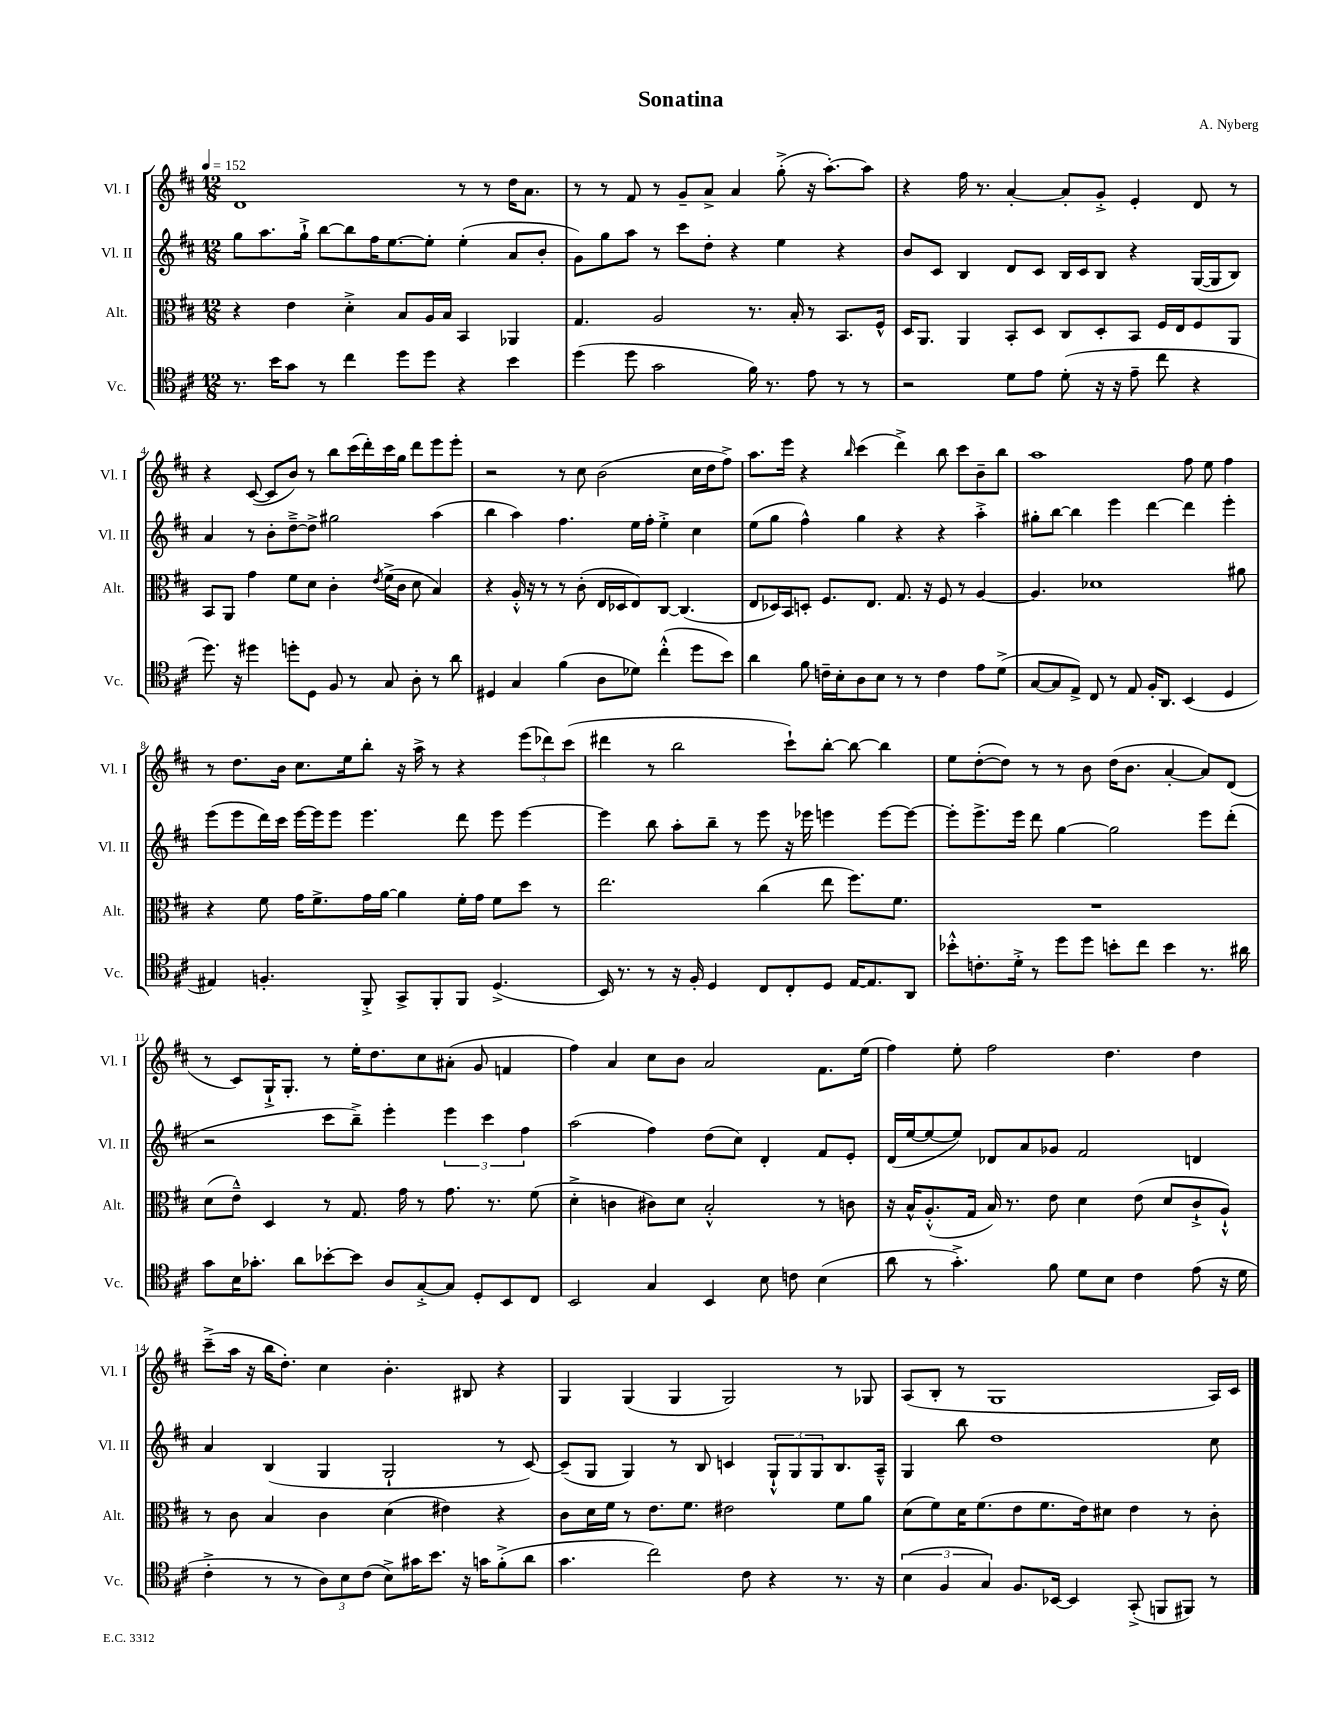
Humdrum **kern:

**kern	**kern	**kern	**kern
*part4	*part3	*part2	*part1
*staff4	*staff3	*staff2	*staff1
*I"Vc.	*I"Alt.	*I"Vl. II	*I"Vl. I
*I'Vc.	*I'Alt.	*I'Vl. II	*I'Vl. I
*clefC4	*clefC3	*clefG2	*clefG2
*k[f#c#]	*k[f#c#]	*k[f#c#]	*k[f#c#]
*M12/8	*M12/8	*M12/8	*M12/8
*MM152	*MM152	*MM152	*MM152
=1	=1	=1	=1
8.r	4r	8gg\L	1d
.	.	8.aa\	.
16b\KL	.	.	.
8g\J	4e\	.	.
.	.	16gg`^\Jk	.
8r	.	[8bb\L	.
4cc#\	4d'^\	8bb\]	.
.	.	16ff#\K	.
.	.	[8.ee\	.
8dd\L	8B/L	.	.
8dd\J	16A/L	8ee'\J]	.
.	16B/JJ	.	.
4r	4BB/	(4ee'\	8r
.	.	.	8r
4b\	4AA-X/	8a/L	16dd\KL
.	.	.	8.a\J
.	.	8b'/J	.
=2	=2	=2	=2
(4dd\	4.G/	8g\L)	8r
.	.	8gg\	8r
8dd\	.	8aa\J	8f#/
2g\	2A/	8r	8r
.	.	8ccc#\L	8g~/L
.	.	8dd'\J	8a^/J
.	.	4r	4a/
16f#\)	8.r	.	.
8.r	.	.	.
.	.	4ee\	(8gg'^\
.	16B'/	.	.
8e\	8r	.	16r
.	.	.	[8.aa'\L)
8r	8.BB/L	4r	.
8r	.	.	8aa\J]
.	16F#^^/Jk	.	.
=3	=3	=3	=3
2r	16D/KL	8b/L	4r
.	8.AA/J	.	.
.	.	8c#/J	.
.	4AA/	4B/	16ff#\
.	.	.	8.r
8d\L	8BB'/L	8d/L	[4a'/
8e\J	8D/J	8c#/J	.
(8d'\	8C#/L	16B/LL	8a'/L]
.	.	16c#/J	.
16r	8D'/	8B/J	8g'^/J
16r	.	.	.
8e~\	8BB/J	4r	4e'/
8cc#\	16F#/LL	.	.
.	16E/J	.	.
4r	8F#/	([16G/LL	8d/
.	.	16G/J]	.
.	8AA/J	8B/J)	8r
!!LO:LB:g=z
=4	=4	=4	=4
8.dd\)	8BB/L	4a/	4r
.	8AA/J	.	.
16r	.	.	.
4dd#X\	4g\	8r	([8c#/
.	.	8b'\L	8c#/L]
8ddn'\L	8f#\L	[8dd~^\	8b/J)
8D\J	8d\J	8dd^\J]	8r
8F#/	4c#'\	2gg#X\	8bb\L
8r	.	.	(16ccc#\L
.	.	.	16ddd'\)
.	8qe/	.	.
8G/	(16f#^\LL	.	16ccc#\
.	16c#\JJ	.	16gg\JJ
8A'\	8d\	.	8ddd\L
8r	4B/)	(4aa\	8eee\
8a\	.	.	8eee'\J
=5	=5	=5	=5
4D#X/	4r	4bb\	2r
4G/	16A'^^/	4aa\)	.
.	16r	.	.
.	8r	.	.
(4f#\	8r	4.ff#\	8r
.	(8c#'\	.	8cc#\
8A\L	16E/LL	.	(2b\
.	16D-X/J	.	.
8d-X\J)	8E/)	16ee\LL	.
.	.	16ff#'\JJ	.
(4cc#'^^\	[8C#/J	4ee'^\	.
.	(4.C#/]	.	.
8dd\L	.	4cc#\	16cc#\LL
.	.	.	16dd\J
8b\J)	.	.	8ff#^\J)
=6	=6	=6	=6
4a\	8E/L	(8ee\L	8.aa\L
.	16D-X/L)	8gg\J	.
.	16BB/J	.	16eee\Jk
8f#\	8Dn'/J	4ff#^^\)	4r
16cn~\LL	8.F#/L	.	.
16B'\J	.	.	.
.	.	.	16qqbb/
8A\	.	4gg\	(4ccc#\
.	8.E/J	.	.
8B\J	.	.	.
8r	8.G/	4r	4ddd^\)
8r	.	.	.
.	16r	.	.
4c\	8F#/	4r	8bb\
.	8r	.	8ccc#\L
8e\L	[4A/	4aa'^\	8b~\
(8d^\J	.	.	8bb\J
=7	=7	=7	=7
[8G/L	4.A/]	8gg#X'\L	1aa
8G/]	.	[8bb\J	.
8E^/J)	.	4bb\]	.
8C#/	1d-X	.	.
8r	.	4eee\	.
8E/	.	.	.
16F#'/KL	.	[4ddd\	.
8.AA/J	.	.	.
(4BB/	.	4ddd\]	8ff#\
.	.	.	8ee\
4D/	.	4eee'\	4ff#\
.	8a#X\	.	.
!!LO:LB:g=z
=8	=8	=8	=8
4E#X/)	4r	(8eee\L	8r
.	.	8eee\	8.dd\L
4.Fn'/	8f#\	16ddd\L)	.
.	.	16ccc#\JJ	16b\Jk
.	16g\KL	[16eee\LL	8.cc#\L
.	8.f#^\	16eee\J]	.
.	.	8eee\J	.
.	.	.	16ee\k
8FF#'^/	16g\L	4.eee\	8bb'\J
.	[16a\JJ	.	.
8GG^/L	4a\]	.	16r
.	.	.	16aa^\
8FF#'/	.	.	8r
8FF#/J	16f#'\LL	8ddd\	4r
.	16g\JJ	.	.
(4.D^/	8f#\L	8eee\	.
.	8dd\J	[4eee\	(12eee\L
.	.	.	12ddd-X\)
.	8r	.	.
.	.	.	(12ccc#\J
=9	=9	=9	=9
16BB/)	2.ee\	4eee\]	4ddd#X\
8.r	.	.	.
8r	.	8bb\	8r
16r	.	8aa'\L	2bb\
16F#'/	.	.	.
4D/	.	8bb~\J	.
.	.	8r	.
8C#/L	(4cc#\	8eee\	.
8C#'/	.	16r	8ccc#`\L)
.	.	16eee-X\	.
8D/J	8ee\	4eeen\	[8bb'\J
[16E/KL	8.ff#\L)	.	8bb\_
8.E/]	.	.	.
.	.	[8eee\L	4bb\]
.	8.f#\J	.	.
8AA/J	.	8eee\J_	.
=10	=10	=10	=10
8b-X'^^\L	1.r	8eee'\L]	8ee\L
8.cn'\	.	8.eee^\	([8dd'\
.	.	.	8dd\J])
16d'^\Jk	.	16eee\Jk	.
8r	.	8ddd\	8r
8dd\L	.	[4gg\	8r
8dd\J	.	.	8b\
8bn'\L	.	2gg\]	(16dd\KL
.	.	.	8.b\J
8cc#\J	.	.	.
4b\	.	.	[4a'/
8.r	.	8eee\L	8a/L])
.	.	(8ddd'\J	(8d/J
16a#X\	.	.	.
!!LO:LB:g=z
=11	=11	=11	=11
8g\L	(8d\L	2r	8r
16B\K	8e~^^\J)	.	8c#/L)
8.g-X'\J	.	.	.
.	4D/	.	16G`^/K
.	.	.	8.G'/J
8a\L	.	.	.
[8b-X'\	8r	8ccc#\L	8r
8b-\J]	8.G/	8bb~^\J)	16ee'\KL
.	.	.	8.dd\
8A/L	.	4eee'\	.
.	16g\	.	.
[8G'^/	8r	.	8cc#\
8G/J]	8.g\	6eee\	(8a#X'\J
8D'/L	.	.	8g/
.	.	6ccc#\	.
.	8.r	.	.
8BB/	.	.	4fn/
.	.	6ff#\	.
8C#/J	(8f#\	.	.
=12	=12	=12	=12
2BB/	4d'^\	(2aa\	4ff#\)
.	4cn\	.	4a/
4G/	8c#X\L)	4ff#\)	8cc#\L
.	8d\J	.	8b\J
4BB/	2B'^^/	(8dd\L	2a/
.	.	8cc#\J)	.
8B\	.	4d'/	.
8cn\	.	.	.
(4B\	8r	8f#/L	8.f#\L
.	8cn\	8e'/J	.
.	.	.	(16ee\Jk
=13	=13	=13	=13
8a\	16r	(16d/LL	4ff#\)
.	16B^^/KL	[16ee/J	.
8r	(8.A'^^/	8ee/_	.
4.g'^\)	.	8ee/J])	8ee'\
.	16G/Jk	.	.
.	16B/)	8d-X/L	2ff#\
.	8.r	.	.
.	.	8a/	.
8f#\	8e\	8g-X/J	.
8d\L	4d\	2f#/	.
8B\J	.	.	4.dd\
4c#\	(8e\	.	.
.	8d/L	.	.
(8e\	8c#`^/	4dn/	4dd\
16r	8A`^^/J)	.	.
16d\	.	.	.
!!LO:LB:g=z
=14	=14	=14	=14
4c#'^\	8r	4a/	(8ccc#~^\L
.	8c#\	.	16aa\Jk
.	.	.	16r
8r	4B/	(4B/	16bb\KL
.	.	.	8.dd'\J)
8r	.	.	.
12A\L)	4c#\	4G/	4cc#\
12B\	.	.	.
(12c#\J	.	.	.
8B^\L)	(4d\	2G`/	4.b'\
16g#X\K	.	.	.
8.b\J	.	.	.
.	4e#X\)	.	.
16r	.	.	8B#X/
16gn\KL	.	.	.
(8f#'^\	4r	8r	4r
8a\J	.	[8c#/)	.
=15	=15	=15	=15
4.g\	8c#\L	(8c#~/L]	4G/
.	16d\L	8G/J	.
.	16f#\JJ	.	.
.	8r	4G/)	(4G/
2cc#\)	8.e\L	.	.
.	.	8r	4G/
.	8.f#\J	.	.
.	.	8B/	.
.	2e#X\	4cn/	2G/)
8c#\	.	.	.
4r	.	12G`^^/L	.
.	.	12G/	.
.	.	12G/	.
8.r	8f#\L	8.B/	8r
.	8a\J	.	8G-X/
16r	.	16A~^^/Jk	.
=16	=16	=16	=16
(6B\	(8d\L	4G/	(8A/L
.	8f#\)	.	8B'/J
6F#/	.	.	.
.	16d\K	8bb\	8r
.	(8.f#\	.	.
6G/)	.	.	.
.	.	1dd	1G
8.F#/L	8e\	.	.
.	8.f#\	.	.
[16BB-X/Jk	.	.	.
4BB-/]	.	.	.
.	16e\k)	.	.
.	8d#X\J	.	.
(8GG'^/	4e\	.	.
8FFn/L	.	.	.
8FF#X/J)	8r	.	.
8r	8c#'\	8cc#\	16A/LL)
.	.	.	16c#/JJ
==	==	==	==
*-	*-	*-	*-
